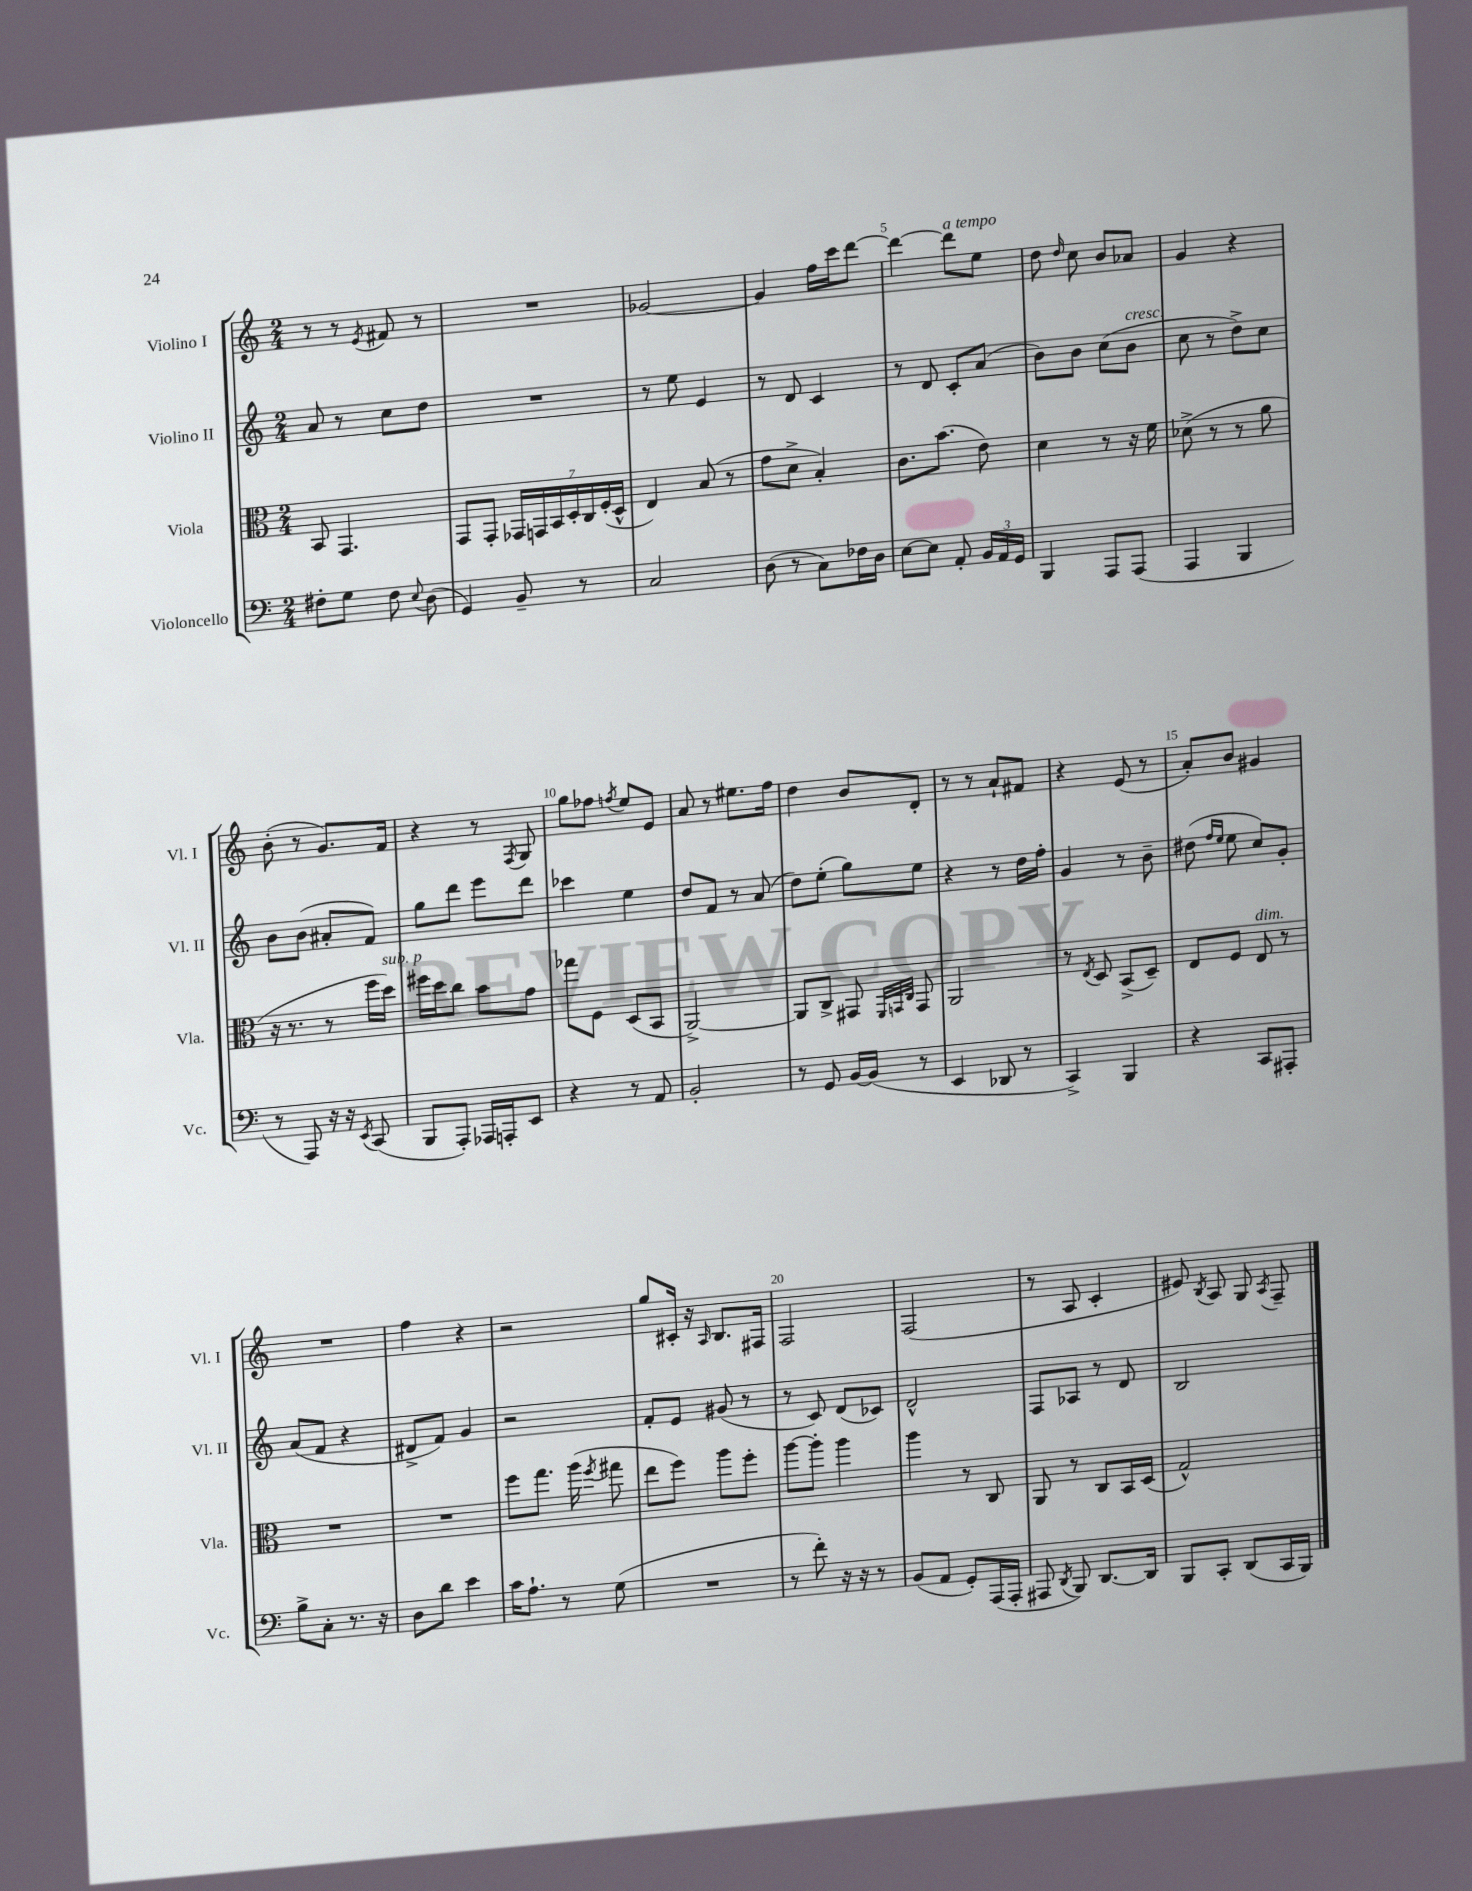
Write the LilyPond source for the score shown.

<<
\new StaffGroup <<
\new Staff = "s0" \with { instrumentName = "Violino I" shortInstrumentName = "Vl. I" } {
    \clef treble \key c \major \numericTimeSignature \time 2/4
    \autoBeamOff r8 r8 \acciaccatura { e'8 } fis'8 r8 |
    R2 |
    ges'2~ |
    ges'4 f''16[ c'''16 d'''8]~ |
    d'''4~ d'''8[^\markup { \italic "a tempo" } e''8] |
    d''8 \grace { d''16 } c''8 b'8[ aes'8] |
    g'4 r4 |
    b'8-.( r8 g'8.[) f'16] |
    r4 r8 \acciaccatura { f8 } g8 |
    g''8[ fes''8] \acciaccatura { f''8 } e''8[ e'8] |
    a'8 r8 eis''8.[ f''16] |
    d''4 b'8[ d'8]-. |
    r8 r8 a'8[-! fis'8] |
    r4 e'8( r8 |
    a'8[-.) b'8] gis'4 |
    R2 |
    f''4 r4 |
    r2 |
    g''8[ cis'16]-. r16 \grace { a16 } b8.[ fis16] |
    f2 |
    f2( |
    r8 a8 c'4-. |
    eis'8) \acciaccatura { b8 } a8 g8 \acciaccatura { a8 } f8-- \bar "|." |
}
\new Staff = "s1" \with { instrumentName = "Violino II" shortInstrumentName = "Vl. II" } {
    \clef treble \key c \major \numericTimeSignature \time 2/4
    \autoBeamOff a'8 r8 c''8[ d''8] |
    R2 |
    r8 e''8 e'4 |
    r8 d'8 c'4 |
    r8 d'8 c'8[-. a'8]( |
    b'8[) b'8] c''8[( b'8]^\markup { \italic "cresc." } |
    c''8 r8 d''8[->) c''8] |
    b'8[ b'8]( ais'8[-. f'8]) |
    g''8[ d'''8] e'''8[ d'''8] |
    ces'''4 e''4 |
    d''8[ f'8] r8 a'8( |
    d''8[) e''8]-.( g''8[) e''8] |
    r4 r8 d''16[ f''16]-. |
    g'4 r8 b'8-- |
    dis''8( \grace { f''16[ e''16] } e''8 c''8[) g'8]-. |
    a'8[( f'8] r4 |
    dis'8[-> f'8]) g'4 |
    r2 |
    f'8[-. e'8] gis'8( r8 |
    r8 c'8) d'8[( ces'8]) |
    d'2-^ |
    f8[ aes8] r8 d'8 |
    b2 \bar "|." |
}
\new Staff = "s2" \with { instrumentName = "Viola" shortInstrumentName = "Vla." } {
    \clef alto \key c \major \numericTimeSignature \time 2/4
    \autoBeamOff b,8 g,4. |
    g,8[ g,8]-. \tuplet 7/4 { ges,16[ g,16 b,16 d16-. c16 f16-.( d16]-^ } |
    e4) b8( r8 |
    g'8[ d'8]-> b4-.) |
    c'8.[ b'8.]( e'8) |
    d'4 r8 r16 f'16 |
    des'8->( r8 r8 a'8 |
    r16 r8. r8 f''16[ d''16]^\markup { \italic "sub. p" }) |
    fis''16[ d''16 c''8] b'8[ g'8] |
    ges''8[ f8] d8[( b,8] |
    a,2~->) |
    a,8[ c8]-> gis,8 \grace { f,32[ g,32 c32] } g,8 |
    a,2 |
    r8 \acciaccatura { e8 } d8 b,8[->( d8]--) |
    e8[ f8] e8^\markup { \italic "dim." } r8 |
    R2 |
    R2 |
    f''8[ g''8.] a''16( \acciaccatura { f''8 } gis''8 |
    e''8[ f''8]) a''8[ f''8]-. |
    a''8[~ a''8]-. a''4 |
    a''4 r8 c8 |
    a,8 r8 c8[ b,16 d16]( |
    g2-^) \bar "|." |
}
\new Staff = "s3" \with { instrumentName = "Violoncello" shortInstrumentName = "Vc." } {
    \clef bass \key c \major \numericTimeSignature \time 2/4
    \autoBeamOff fis8[-. g8] fis8 \appoggiatura { e8 } d8( |
    g,4) b,8-- r8 |
    c2 |
    d8( r8 c8[) fes16 d16] |
    e8[~ e8] a,8-. \tuplet 3/2 { b,16[ a,16 g,16] } |
    b,,4 a,,8[ a,,8]( |
    a,,4 b,,4 |
    r8 a,,8) r16 r16 \acciaccatura { e,8 } c,8( |
    b,,8[ a,,8]-.) aes,,16[ a,,16-. e,8] |
    r4 r8 a,8 |
    b,2-. |
    r8 g,8 b,16[~ b,16]( r8 |
    e,4 des,8 r8 |
    c,4->) b,,4 |
    r4 c,8[ ais,,8]-. |
    b8[-> c8]-. r8. r16 |
    d8[ d'8] e'4 |
    c'16[ a8.]-! r8 g8( |
    R2 |
    r8 f'8-.) r16 r16 r8 |
    b,8[( a,8] g,8[-.) a,,16( a,,16]-. |
    ais,,8 \acciaccatura { d,8 } b,,8) d,8.[~ d,16] |
    b,,8[ c,8]-. d,8[( c,16 b,,16]) \bar "|." |
}
>>
>>
\layout { \context { \Score \override BarNumber.break-visibility = ##(#f #t #t) barNumberVisibility = #(every-nth-bar-number-visible 5) } }
